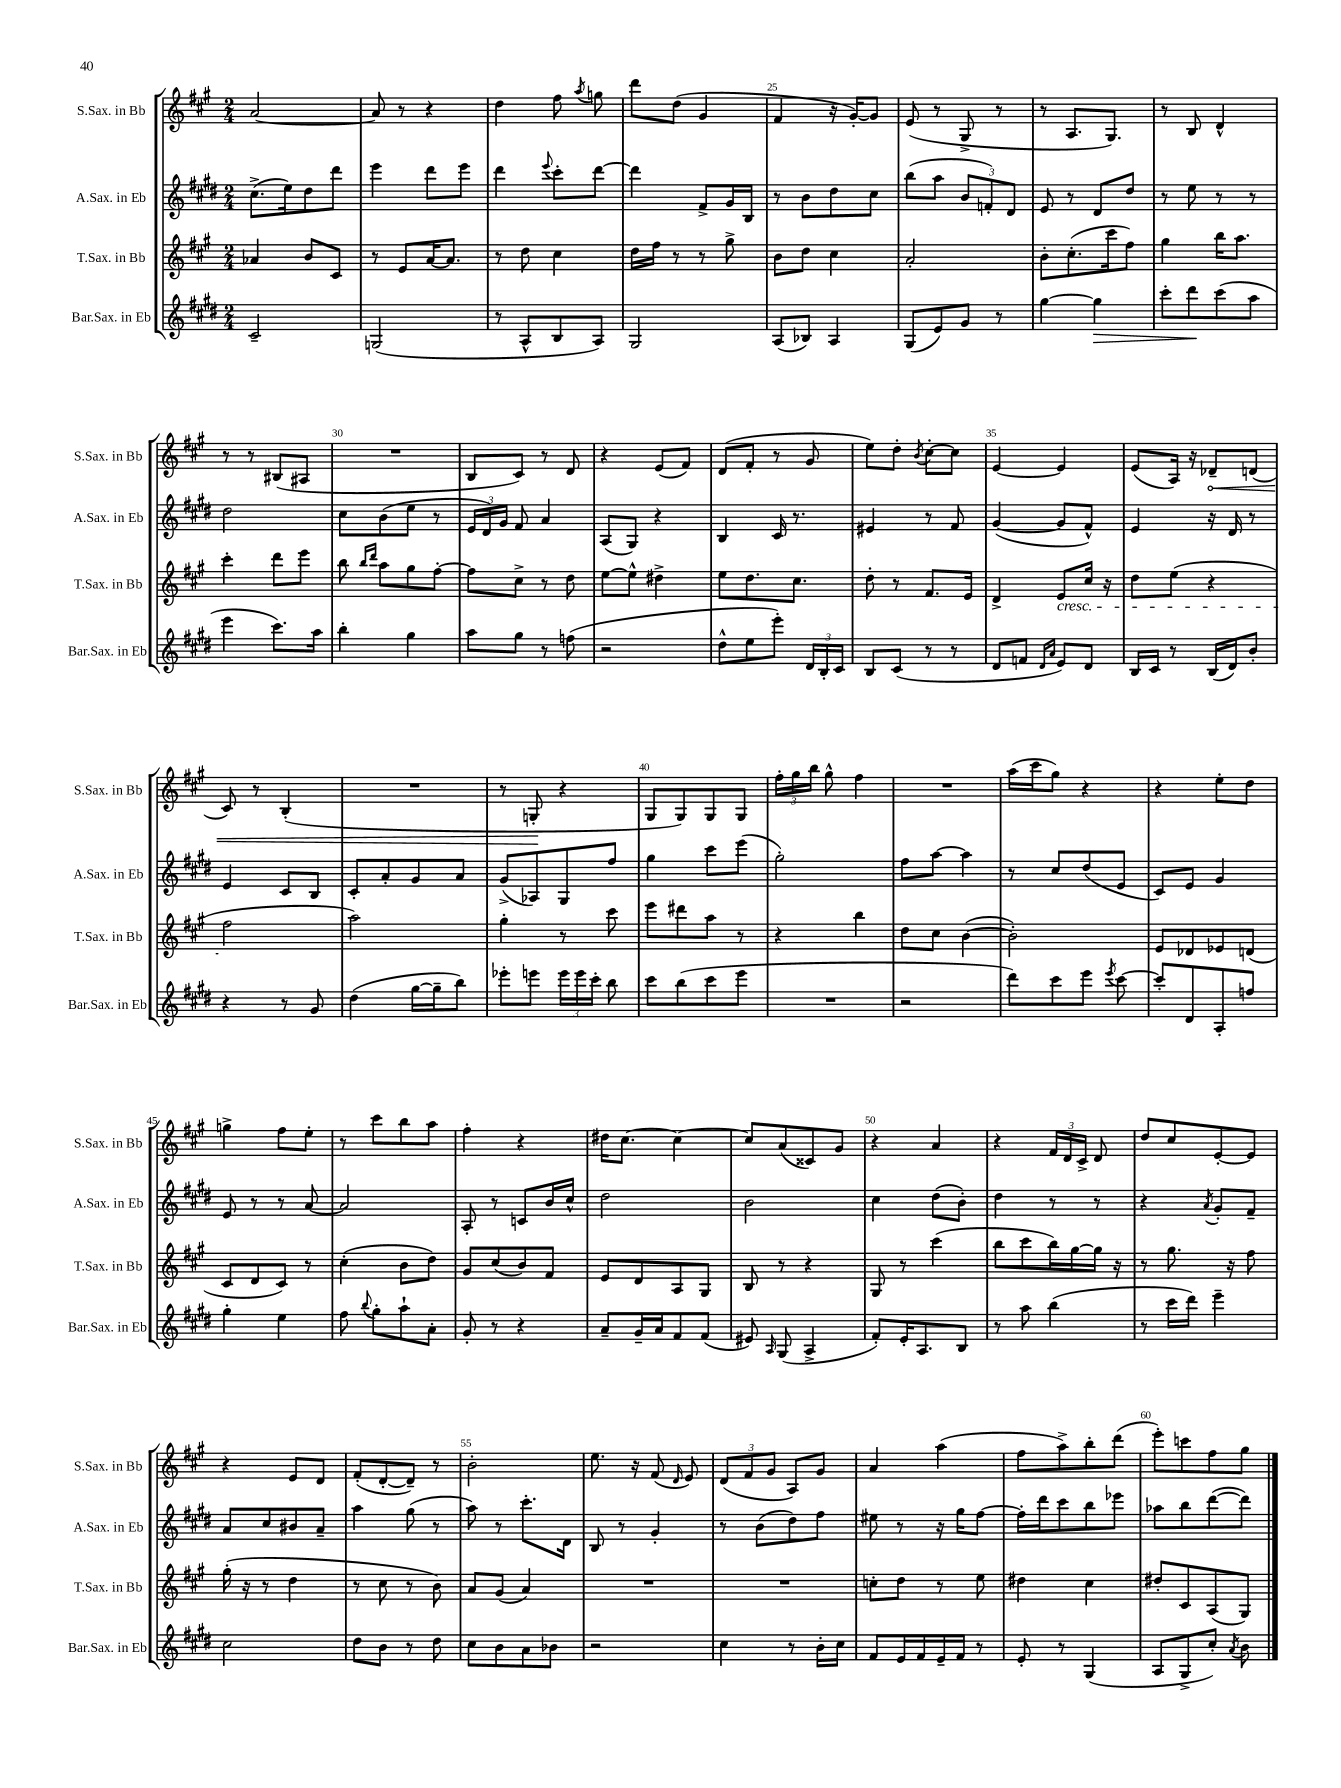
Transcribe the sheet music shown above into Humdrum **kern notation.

**kern	**kern	**kern	**kern
*staff4	*staff3	*staff2	*staff1
*clefG2	*clefG2	*clefG2	*clefG2
*k[f#c#g#d#]	*k[f#c#g#]	*k[f#c#g#d#]	*k[f#c#g#]
*M2/4	*M2/4	*M2/4	*M2/4
2c#~	4a-	(8.cc#^	[2a
.	.	16ee)	.
.	8b	8dd#	.
.	8c#	8ddd#	.
=	=	=	=
(2G	8r	4eee	8a]
.	8e	.	8r
.	[16a	8ddd#	4r
.	8.a]	.	.
.	.	8eee	.
=	=	=	=
8r	8r	4ddd#	4dd
8A^^	8dd	.	.
.	.	8qqeee	.
8B	4cc#	8ccc#'	8ff#
.	.	.	8qaa
8A)	.	[8ddd#	8gg
=	=	=	=
2G#	16dd	4ddd#]	8ddd
.	16ff#	.	.
.	8r	.	(8dd
.	8r	8f#^	4g#
.	8gg#^	16g#	.
.	.	16B	.
=	=	=	=
(8A	8b	8r	4f#
8B-)	8dd	8b	.
4A	4cc#	8dd#	16r
.	.	.	[16g#')
.	.	8cc#	8g#]
=	=	=	=
(8G#	2a'	(8bb	(8e
8e)	.	8aa	8r
8g#	.	12b	8G#^
.	.	12f')	.
8r	.	.	8r
.	.	12d#	.
=	=	=	=
[4gg#	8b'	8e	8r
.	(8.cc#'	8r	8.A
4gg#]	.	8d#	.
.	16ccc#	.	8.G#)
.	8ff#)	8dd#	.
=	=	=	=
8ccc#'	4gg#	8r	8r
8ddd#	.	8ee	8B
(8ccc#	16bb	8r	4d^^
.	8.aa	.	.
8aa	.	8r	.
=	=	=	=
4eee	4ccc#'	2dd#	8r
.	.	.	8r
8.ccc#)	8ddd	.	(8B#
.	8eee	.	8A#
16aa	.	.	.
=	=	=	=
4bb'	8bb	8cc#	2r
.	16qqbb	.	.
.	16qqddd	.	.
.	8aa	(8b	.
4gg#	8gg#	8ee	.
.	[8ff#'	8r	.
=	=	=	=
8aa	8ff#]	24e	8B
.	.	24d#)	.
.	.	24g#	.
8gg#	8cc#^	8f#	8c#)
8r	8r	4a	8r
(8ff	8dd	.	8d
=	=	=	=
2r	[8ee	(8A	4r
.	8ee^^]	8G#)	.
.	4dd#^	4r	(8e
.	.	.	8f#)
=	=	=	=
8dd#^^	8ee	4B	(8d
8ee	8.dd	.	8f#'
8eee')	.	16c#	8r
.	8.cc#	8.r	.
24d#	.	.	8g#
24B'	.	.	.
24c#	.	.	.
=	=	=	=
8B	8dd'	4e#	8ee)
(8c#	8r	.	8dd'
.	.	.	8qb
8r	8.f#	8r	[8cc#'
8r	.	8f#	8cc#]
.	16e	.	.
=	=	=	=
8d#	4d^	([4g#	[4e
8f	.	.	.
16qqd#	.	.	.
16qqa	.	.	.
8e)	8e	8g#]	4e]
8d#	16cc#	8f#^^)	.
.	16r	.	.
=	=	=	=
16B	8dd	4e	(8e
16c#	.	.	.
8r	(8ee	.	16A)
.	.	.	16r
(16B	4r	16r	8d-~
16d#)	.	16d#	.
8b'	.	8r	(8d
=	=	=	=
4r	2ff#	4e	8c#)
.	.	.	8r
8r	.	8c#	(4B'
8g#	.	8B	.
=	=	=	=
(4dd#	2aa)	8c#'	2r
.	.	8a'	.
[16gg#	.	8g#	.
16gg#~]	.	.	.
8bb)	.	8a	.
=	=	=	=
8eee-'	4gg#'	(8g#^	8r
8eee	.	8A-)	8G'
24eee	8r	8G#	4r
24eee	.	.	.
24ccc#'	.	.	.
8bb	8ccc#	8ff#	.
=	=	=	=
8ccc#	8eee	4gg#	8G#
(8bb	8ddd#	.	8G#)
8ccc#	8aa	8ccc#	8G#
8eee	8r	(8eee	8G#
=	=	=	=
2r	4r	2gg#')	24ff#'
.	.	.	24gg#
.	.	.	24bb
.	.	.	8gg#^^
.	4bb	.	4ff#
=	=	=	=
2r	8dd	8ff#	2r
.	8cc#	[8aa	.
.	([4b	4aa]	.
=	=	=	=
8ddd#)	2b'])	8r	(16aa
.	.	.	16ccc#
8ccc#	.	8cc#	8gg#)
8eee	.	(8dd#	4r
8qeee	.	.	.
[8ccc#	.	8e	.
=	=	=	=
8ccc#']	8e	8c#)	4r
8d#	8d-	8e	.
8A'	8e-	4g#	8ee'
8ff	(8d	.	8dd
=	=	=	=
4gg#'	8c#	8e	4gg^
.	8d	8r	.
4ee	8c#)	8r	8ff#
.	8r	[8a	8ee'
=	=	=	=
8ff#	(4cc#'	2a]	8r
8qqbb	.	.	.
8gg#'	.	.	8ccc#
8aa`	8b	.	8bb
8a'	8dd)	.	8aa
=	=	=	=
8g#'	8g#	8A'	4ff#'
8r	(8cc#	8r	.
4r	8b)	8c	4r
.	8f#	16b	.
.	.	16cc#^^	.
=	=	=	=
8a~	8e	2dd#	16dd#
.	.	.	[8.cc#
16g#~	8d	.	.
16a	.	.	.
8f#	8A	.	4cc#_
(8f#	8G#	.	.
=	=	=	=
8e#)	8B	2b	8cc#]
16qqA	.	.	.
(8G#	8r	.	(8a
4A^	4r	.	8c##)
.	.	.	8g#
=	=	=	=
8f#')	8G#	4cc#	4r
16e'	8r	.	.
8.A	.	.	.
.	(4ccc#	(8dd#	4a
8B	.	8b')	.
=	=	=	=
8r	8bb	4dd#	4r
8aa	8ccc#	.	.
(4bb	16bb)	8r	24f#
.	.	.	24d
.	[16gg#	.	.
.	.	.	24c#^
.	16gg#]	8r	8d
.	16r	.	.
=	=	=	=
8r	8r	4r	8dd
16ccc#	8.gg#	.	8cc#
16ddd#)	.	.	.
.	.	8qa	.
4eee~	.	8g#'	[8e'
.	16r	.	.
.	8ff#	8f#~	8e]
=	=	=	=
2cc#	(16gg#'	8a	4r
.	16r	.	.
.	8r	8cc#	.
.	4dd	8b#	8e
.	.	8a~	8d
=	=	=	=
8dd#	8r	4aa	(8f#'
8b	8cc#	.	[8d'
8r	8r	(8gg#	8d~])
8dd#	8b)	8r	8r
=	=	=	=
8cc#	8a	8aa)	2b'
8b	(8g#	8r	.
8a	4a)	8.ccc#'	.
8b-	.	.	.
.	.	16d#	.
=	=	=	=
2r	2r	8B	8.ee
.	.	8r	.
.	.	.	16r
.	.	4g#'	(8f#
.	.	.	16qqd
.	.	.	8e)
=	=	=	=
4cc#	2r	8r	(12d
.	.	.	12f#
.	.	(8b	.
.	.	.	12g#
8r	.	8dd#)	8A)
16b'	.	8ff#	8g#
16cc#	.	.	.
=	=	=	=
8f#	8cc'	8ee#	4a
16e	8dd	8r	.
16f#	.	.	.
16e~	8r	16r	(4aa
16f#	.	16gg#	.
8r	8ee	[8ff#	.
=	=	=	=
8e'	4dd#	16ff#']	8ff#
.	.	16ddd#	.
8r	.	8ccc#	8aa^)
(4G#	4cc#	8bb	8bb'
.	.	8eee-	(8ddd
=	=	=	=
8A	8dd#'	8aa-	8eee')
8G#^	8c#	8bb	8ccc
8cc#')	(8A	([8ddd#	8ff#
8qa	.	.	.
8b	8G#)	8ddd#])	8gg#
==	==	==	==
*-	*-	*-	*-
